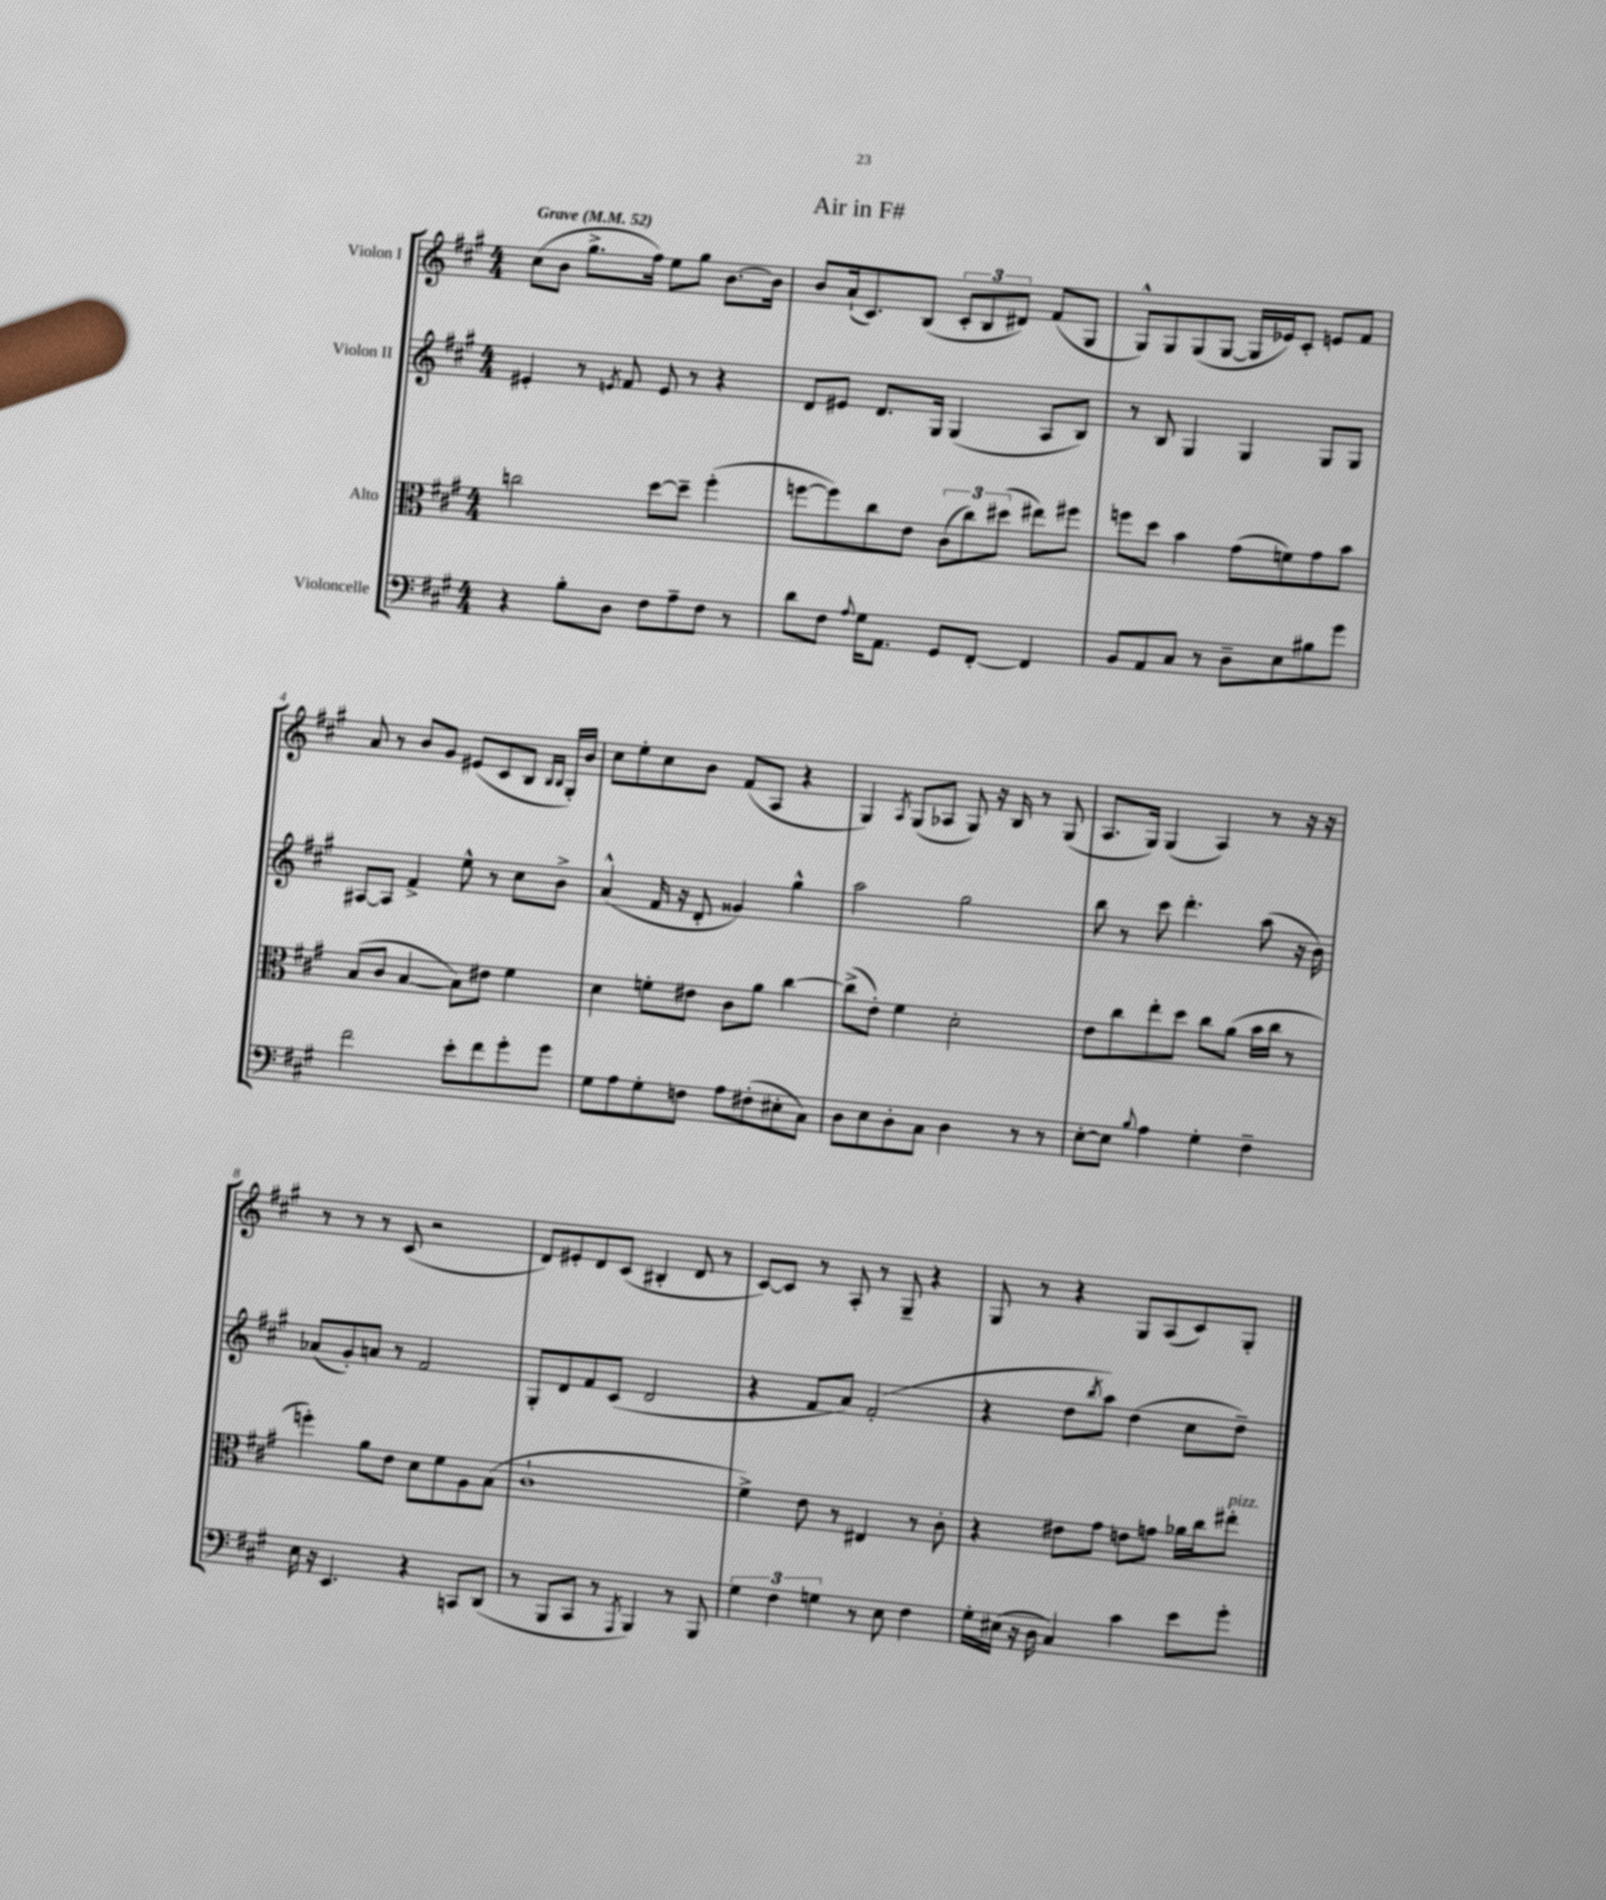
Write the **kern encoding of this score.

**kern	**kern	**kern	**kern
*staff4	*staff3	*staff2	*staff1
*clefF4	*clefC3	*clefG2	*clefG2
*k[f#c#g#]	*k[f#c#g#]	*k[f#c#g#]	*k[f#c#g#]
*M4/4	*M4/4	*M4/4	*M4/4
*MM52	*MM52	*MM52	*MM52
4r	2cc\	4e#'/	(8cc#\L
.	.	.	8b\J
8B'\L	.	8r	8.gg#^\L
.	.	8qe/	.
8D\J	.	8f#/	.
.	.	.	16ff#\Jk)
8F#\L	[8dd\L	8e/	8ee\L
8A~\	8dd~\]J	8r	8gg#\J
8F#\J	(4ff#'\	4r	[8.b\L
8r	.	.	.
.	.	.	16b\]Jk
=	=	=	=
8d\L	[8ff\L	8d/L	8b/L
8F#\J	8ff\])	8e#/J	(16a`/k
.	.	.	8.c#/)
8qqA/	.	.	.
16G#\LK	8cc#\	8.d/L	.
8.AA\J	.	.	.
.	8e\J	.	(8B/J
.	.	16G#/Jk	.
8GG#/L	(12c#\L	(4G#/	12c#'/L
.	12cc#\)	.	12B/
[8FF#'/J	.	.	.
.	(12dd#\J	.	12d#/J)
4FF#/]	8ee#\L)	8A/L	(8f#/L
.	8ff#\J	8B/J)	8G#/J
=	=	=	=
8BB/L	8ff\L	8r	8G#^^/L)
8AA/	8dd\J	8B/	8G#/
8C#/J	4b\	4G#/	(8G#/
8r	.	.	[8G#/J
8D~\L	(8g#\L	4G#/	16G#/]LL
.	.	.	16e-/J)
8E\	8f\)	.	8c#'/J
8B#\	8g#\	8G#/L	8e/L
8g#\J	8b\J	8G#/J	8f#/J
=	=	=	=
2f#\	(8B/L	[8A#/L	8a/
.	8c#/J	8A#/]J	8r
.	[4B/	4f#^/	8b/L
.	.	.	8g#/J
8e'\L	8B\]L)	8ee^^\	(8e#/L
8f#\	8e#\J	8r	8c#/
8g#'\	4f#\	8cc#\L	8B/J
.	.	.	16qqB/LL
.	.	.	16qqB/JJ
8g#\J	.	8b^\J	16G#'/LL)
.	.	.	16b/JJ
=	=	=	=
8G#\L	4d\	(4a^^/	8cc#\L
8A\	.	.	8ee'\
8G#'\	8f'\L	16f#/	8cc#\
.	.	16r	.
8F\J	8e#\J	8d'/	8b\J
8A\L	8c#\L	4g##/)	(8f#/L
(8F#'\	8a\J	.	8A/J
8E#'\	[4cc#\	4gg#^^\	4r
8C#\J)	.	.	.
=	=	=	=
8D\L	(8cc#^\]L	2aa\	4G#/)
8E\	8e'\J)	.	.
.	.	.	8qA/
8D'\	4f#\	.	(8G#/L
8C#\J	.	.	8A-/J
4D\	2d'\	2gg#\	8G#/)
.	.	.	16r
.	.	.	16B/
8r	.	.	8r
8r	.	.	(8G#/
=	=	=	=
[8E'\L	8e\L	8bb\	8.A/L
8E\]J	8cc#\	8r	.
.	.	.	16G#/Jk)
8qqB/	.	.	.
4A\	8ee'\	8ccc#\	(4G#/
.	8dd\J	4.ddd'\	.
4G#'\	8cc#\L	.	4A/)
.	(8a\J	.	.
4F#~\	16b\LL	(8aa\	8r
.	16cc#\JJ	.	.
.	8r	16r	16r
.	.	16b\)	16r
=	=	=	=
16E\	4ff'\)	(8a-/L	8r
16r	.	.	.
4.EE/	.	8g#'/)	8r
.	8a\L	8a/J	8r
.	8e\J	8r	(8c#/
4r	8d\L	2f#/	2r
.	8f#\	.	.
8CC/L	8A\	.	.
(8DD/J	(8B\J	.	.
=	=	=	=
8r	1c#`	8G#'/L	8d/L)
8BBB/L	.	8d/	8e#'/
8CC#/J	.	8f#/	8d/
8r	.	(8c#/J	(8c#/J
8qAAA/	.	.	.
4BBB/)	.	2d/	4B#'/
8r	.	.	8d/
8BBB/	.	.	8r
=	=	=	=
6G#\	4f#^\)	4r	[8c#/L)
.	.	.	8c#/]J
6F#\	.	.	.
.	8e\	8f#/L	8r
6G\	.	.	.
.	8r	8a/J)	8A'/
8r	4E#/	(2f#'/	8r
8E\	.	.	8G#~/
4F#\	8r	.	4r
.	8c#'\	.	.
=	=	=	=
16G#'\LL	4r	4r	8G#/
(16E#\JJ	.	.	.
16r	.	.	8r
16D\	.	.	.
4C#/)	8e#\L	8dd\L	4r
.	.	8qbb/	.
.	8g#\J	8aa\J)	.
4c#\	8e\L	(4dd\	8G#/L
.	8g\J	.	(8A/
8e\L	16a-\LL	8cc#\L	8c#/)
.	16cc#\J	.	.
8g#'\J	8ee#'\J	8dd~\J)	8G#'/J
==	==	==	==
*-	*-	*-	*-
